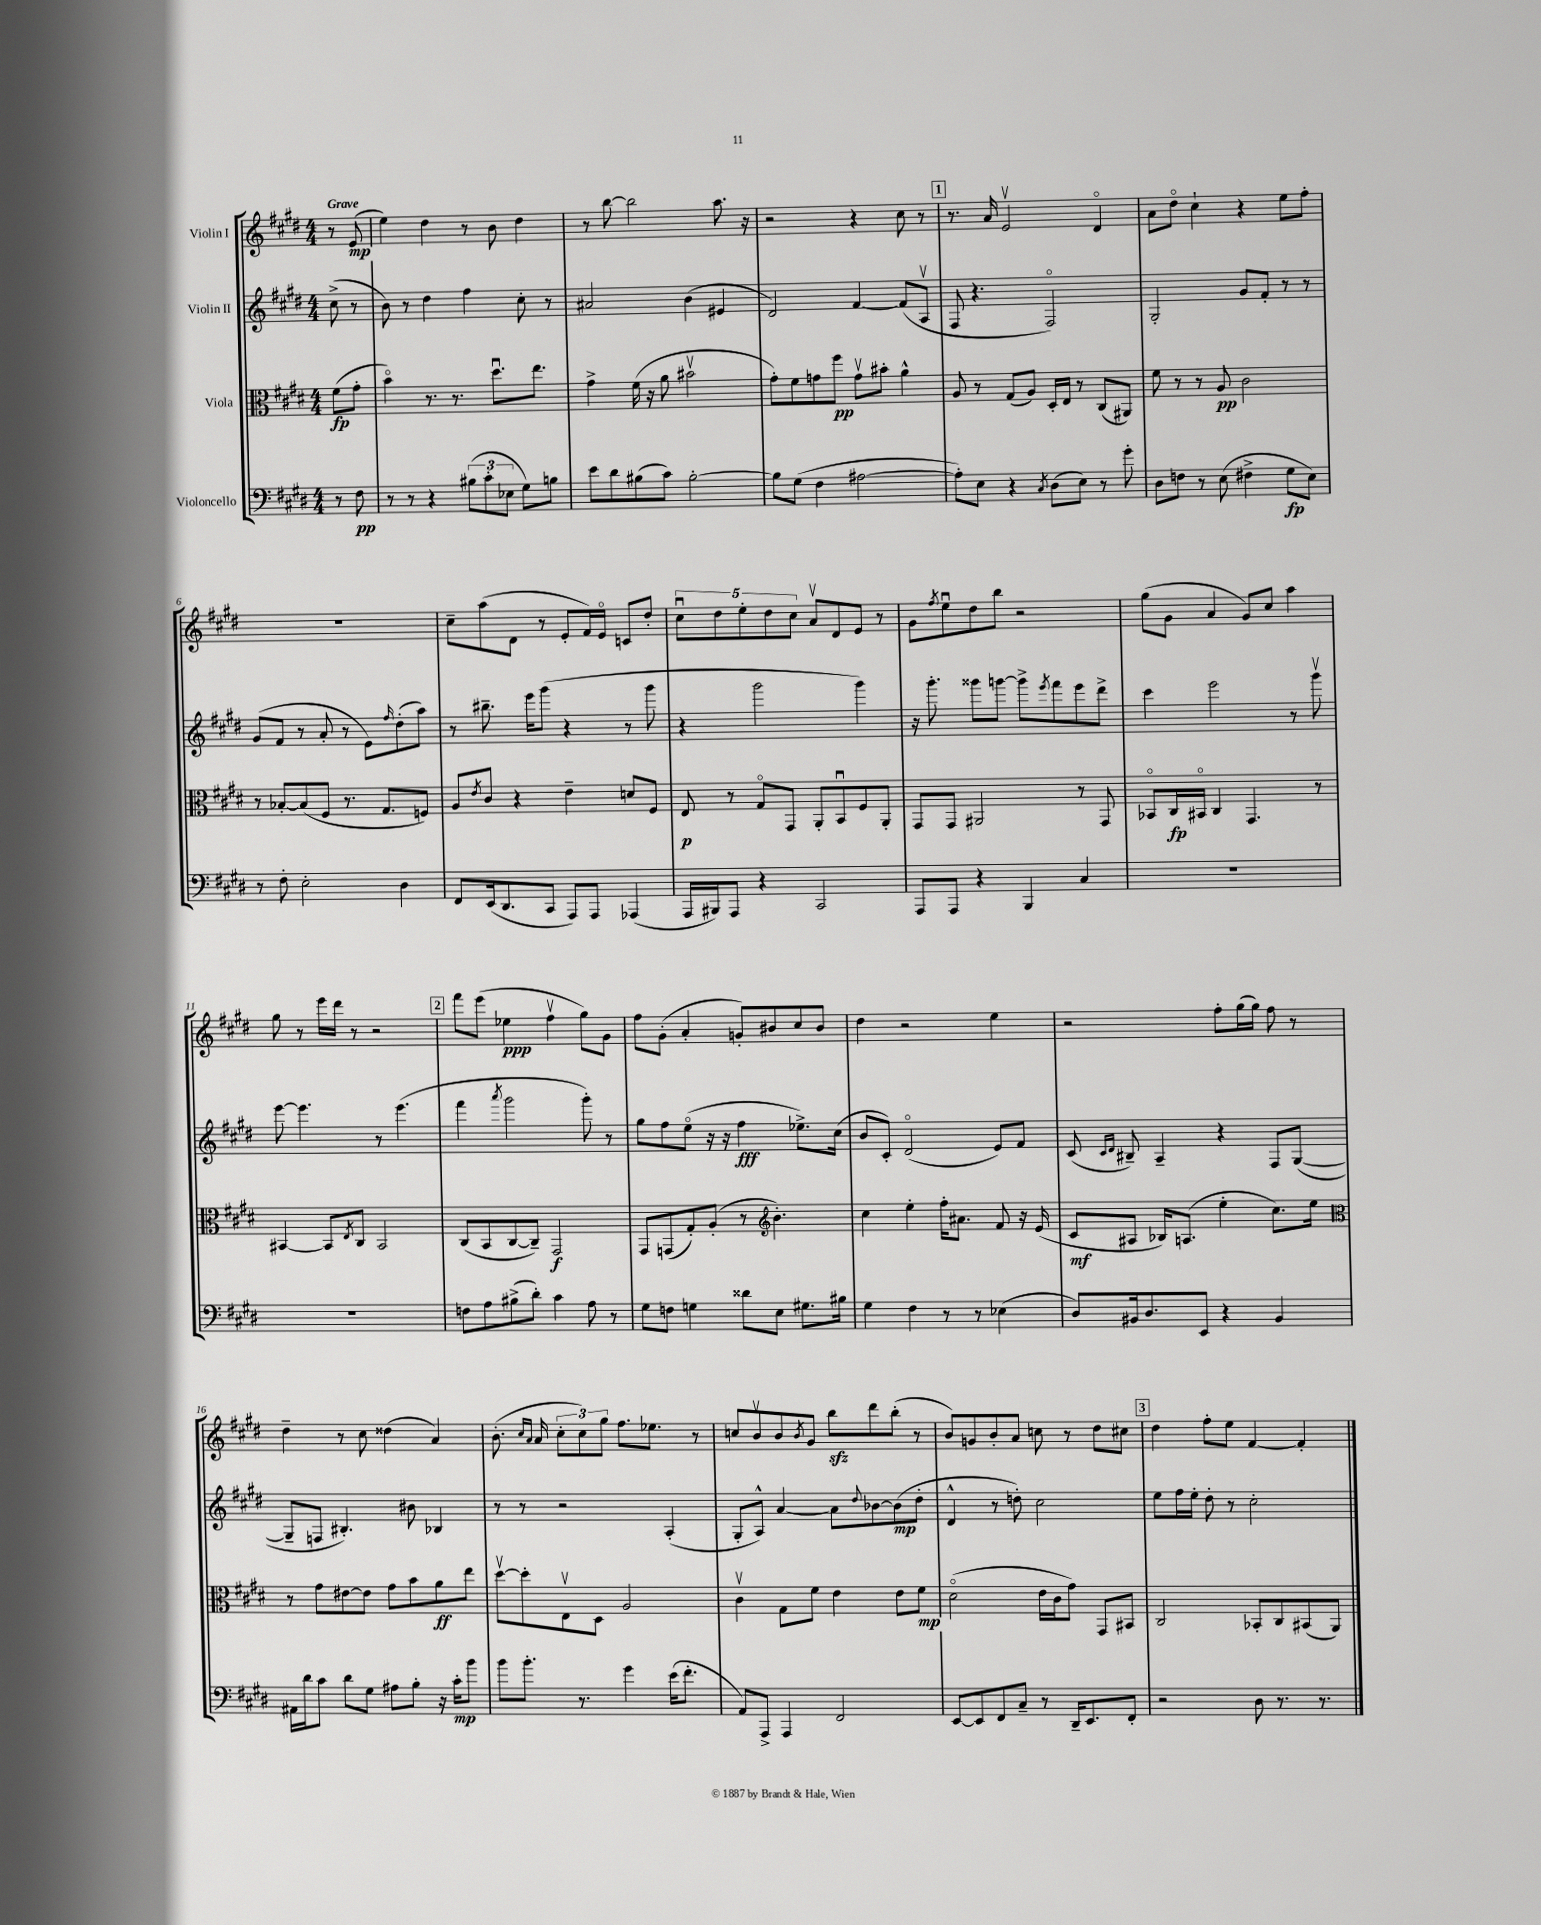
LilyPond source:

<<
\new StaffGroup <<
\new Staff = "s0" \with { instrumentName = "Violin I" } {
    \clef treble \key e \major \numericTimeSignature \time 4/4 \partial 4 \tempo "Grave"
    r8 e'8\mp( |
    e''4) dis''4 r8 b'8 dis''4 |
    r8 b''8~ b''2 a''8. r16 |
    r2 r4 cis''8 r8 |
    \mark \markup { \box "1" } r8. a'16 e'2\upbow dis'4\flageolet |
    a'8 dis''8\flageolet cis''4-! r4 e''8 fis''8-. |
    R1 |
    cis''8-- a''8( dis'8 r8 e'8-. fis'16) e'16\flageolet c'8 dis''8-. |
    \tuplet 5/4 { cis''8\downbow dis''8 e''8-. dis''8 cis''8 } a'8\upbow dis'8 e'8 r8 |
    gis'8 \acciaccatura { fis''8 } e''8\downbow dis''8 b''8 r2 |
    gis''8( gis'8 a'4 gis'8) cis''8 a''4 |
    gis''8 r8 e'''16 dis'''16 r8 r2 |
    \mark \markup { \box "2" } fis'''8 e'''8( ees''4\ppp fis''4\upbow gis''8) gis'8 |
    fis''8 gis'8-.( a'4-. g'8-.) bis'8 cis''8 bis'8 |
    dis''4 r2 e''4 |
    r2 fis''8-. gis''16( gis''16) fis''8 r8 |
    dis''4-- r8 cis''8 disis''4( a'4) |
    b'8.-.( \grace { cis''16 a'16 } a'16 \tuplet 3/2 { cis''8-. cis''8) gis''8 } fis''8. ees''8. r8 |
    c''8 b'8\upbow b'8 \acciaccatura { b'8 } gis'8 b''8\sfz dis'''8 b''8-.( r8 |
    b'8) g'8 b'8-. a'8 c''8 r8 dis''8 cis''8 |
    \mark \markup { \box "3" } dis''4 fis''8-. e''8 fis'4~ fis'4-. \bar "|." |
}
\new Staff = "s1" \with { instrumentName = "Violin II" } {
    \clef treble \key e \major \numericTimeSignature \time 4/4 \partial 4
    cis''8->( r8 |
    b'8) r8 dis''4 fis''4 cis''8-. r8 |
    ais'2 b'4( eis'4 |
    dis'2) fis'4~ fis'8( a8\upbow |
    \mark \markup { \box "1" } fis8 r4. fis2\flageolet) |
    gis2-. gis'8 fis'8-. r8 r8 |
    gis'8( fis'8 r8 a'8-. r8 e'8) \grace { fis''16 } dis''8-.( a''8) |
    r8 bis''8.-- e'''16 gis'''8( r4 r8 gis'''8 |
    r4 gis'''2 gis'''4) |
    r16 gis'''8.-. gisis'''8 g'''8~ g'''8-> \acciaccatura { e'''8 } fis'''8 e'''8 dis'''8-> |
    cis'''4 e'''2 r8 gis'''8\upbow |
    e'''8~ e'''4. r8 e'''4.( |
    \mark \markup { \box "2" } fis'''4 \acciaccatura { a'''8 } gis'''2 gis'''8-.) r8 |
    gis''8 fis''8 e''8\flageolet( r16 r16 fis''4\fff ees''8.->) cis''16( |
    b'8 cis'8-.) dis'2\flageolet( e'8) fis'8 |
    cis'8( \grace { cis'16 dis'16 } bis8--) a4-- r4 fis8 gis8~( |
    gis8-- f8 bis4.-.) bis'8 bes4 |
    r8 r8 r2 a4-.( |
    gis8-. a8-^) a'4~ a'8 \appoggiatura { dis''8 } bes'8~ bes'8\mp( dis''8-. |
    dis'4-^ r8 d''8-.) cis''2 |
    \mark \markup { \box "3" } e''8 fis''16 e''16-. dis''8-. r8 cis''2-. \bar "|." |
}
\new Staff = "s2" \with { instrumentName = "Viola" } {
    \clef alto \key e \major \numericTimeSignature \time 4/4 \partial 4
    fis'8\fp( gis'8-. |
    b'4\flageolet) r8. r8. dis''8.\downbow e''8. |
    gis'4-> fis'16( r16 a'8 bis'2\upbow |
    gis'8-.) fis'8 g'8 fis''8\pp g'8\upbow bis'8-. a'4-^ |
    \mark \markup { \box "1" } a8 r8 gis8( a8) dis16-. e16 r8 cis8( ais,8) |
    fis'8 r8 r8 a8\pp cis'2 |
    r8 bes8~-. bes8( fis8 r8. gis8. f8) |
    a8 \acciaccatura { e'8 } cis'8 r4 e'4-- d'8 fis8 |
    e8\p r8 gis8\flageolet gis,8 a,8-. b,8\downbow fis8 a,8-. |
    gis,8 gis,8 ais,2 r8 gis,8 |
    bes,8\flageolet cis16\fp bis,16\flageolet cis4 gis,4. r8 |
    bis,4~ bis,8 \acciaccatura { e8 } cis8 bis,2 |
    \mark \markup { \box "2" } cis8( b,8 cis8~ cis8--) gis,2\f |
    gis,8 g,8( gis8-.) a8-.( r8 \clef treble b'4.-.) |
    cis''4 e''4-. fis''16-. ais'8. fis'8 r16 e'16( |
    cis'8\mf ais8 bes16) a8.( e''4-. cis''8.) e''16 |
    \clef alto r8 gis'8 eis'8~ eis'8 gis'8 b'8 a'8\ff e''8 |
    dis''8~\upbow dis''8-. e8\upbow dis8 a2 |
    cis'4\upbow gis8 fis'8 e'4 e'8 fis'8\mp |
    dis'2\flageolet( e'16 cis'16 gis'8) gis,8 bis,8 |
    \mark \markup { \box "3" } cis2 bes,8-. cis8 bis,8( a,8) \bar "|." |
}
\new Staff = "s3" \with { instrumentName = "Violoncello" } {
    \clef bass \key e \major \numericTimeSignature \time 4/4 \partial 4
    r8 fis8\pp |
    r8 r8 r4 \tuplet 3/2 { bis8( cis'8-. ees8 } gis8) b8 |
    e'8 dis'8 bis8( cis'8) bis2~-. |
    bis8 gis8( fis4 ais2~ |
    \mark \markup { \box "1" } ais8-.) e8 r4 \acciaccatura { cis8 } dis8( e8) r8 gis'8-. |
    dis8 f8 r8 e8( fis4-> gis8\fp e8) |
    r8 fis8-. e2-. dis4 |
    fis,8 e,16( dis,8. cis,8 a,,8) a,,8 aes,,4( |
    a,,16 bis,,16) a,,8 r4 cis,2 |
    a,,8 a,,8 r4 b,,4 cis4 |
    R1 |
    R1 |
    \mark \markup { \box "2" } f8 a8 bis8->( dis'8-.) cis'4 a8 r8 |
    gis8 f8 g4 disis'8 e8 gis8. bis16 |
    gis4 fis4 r8 r8 ees4( |
    dis8) bis,16 dis8. e,8 r4 bis,4 |
    ais,16 dis'16 cis'8 dis'8 gis8 ais8 b8-. r16 cis'16-.\mp b'8 |
    b'8 b'8.-. r8. gis'4 e'16( fis'8.-. |
    a,8) a,,8-> a,,4 fis,2 |
    e,8~ e,8 fis,8 cis8-- r8 dis,16-- e,8. fis,8-. |
    \mark \markup { \box "3" } r2 dis8 r8. r8. \bar "|." |
}
>>
>>
